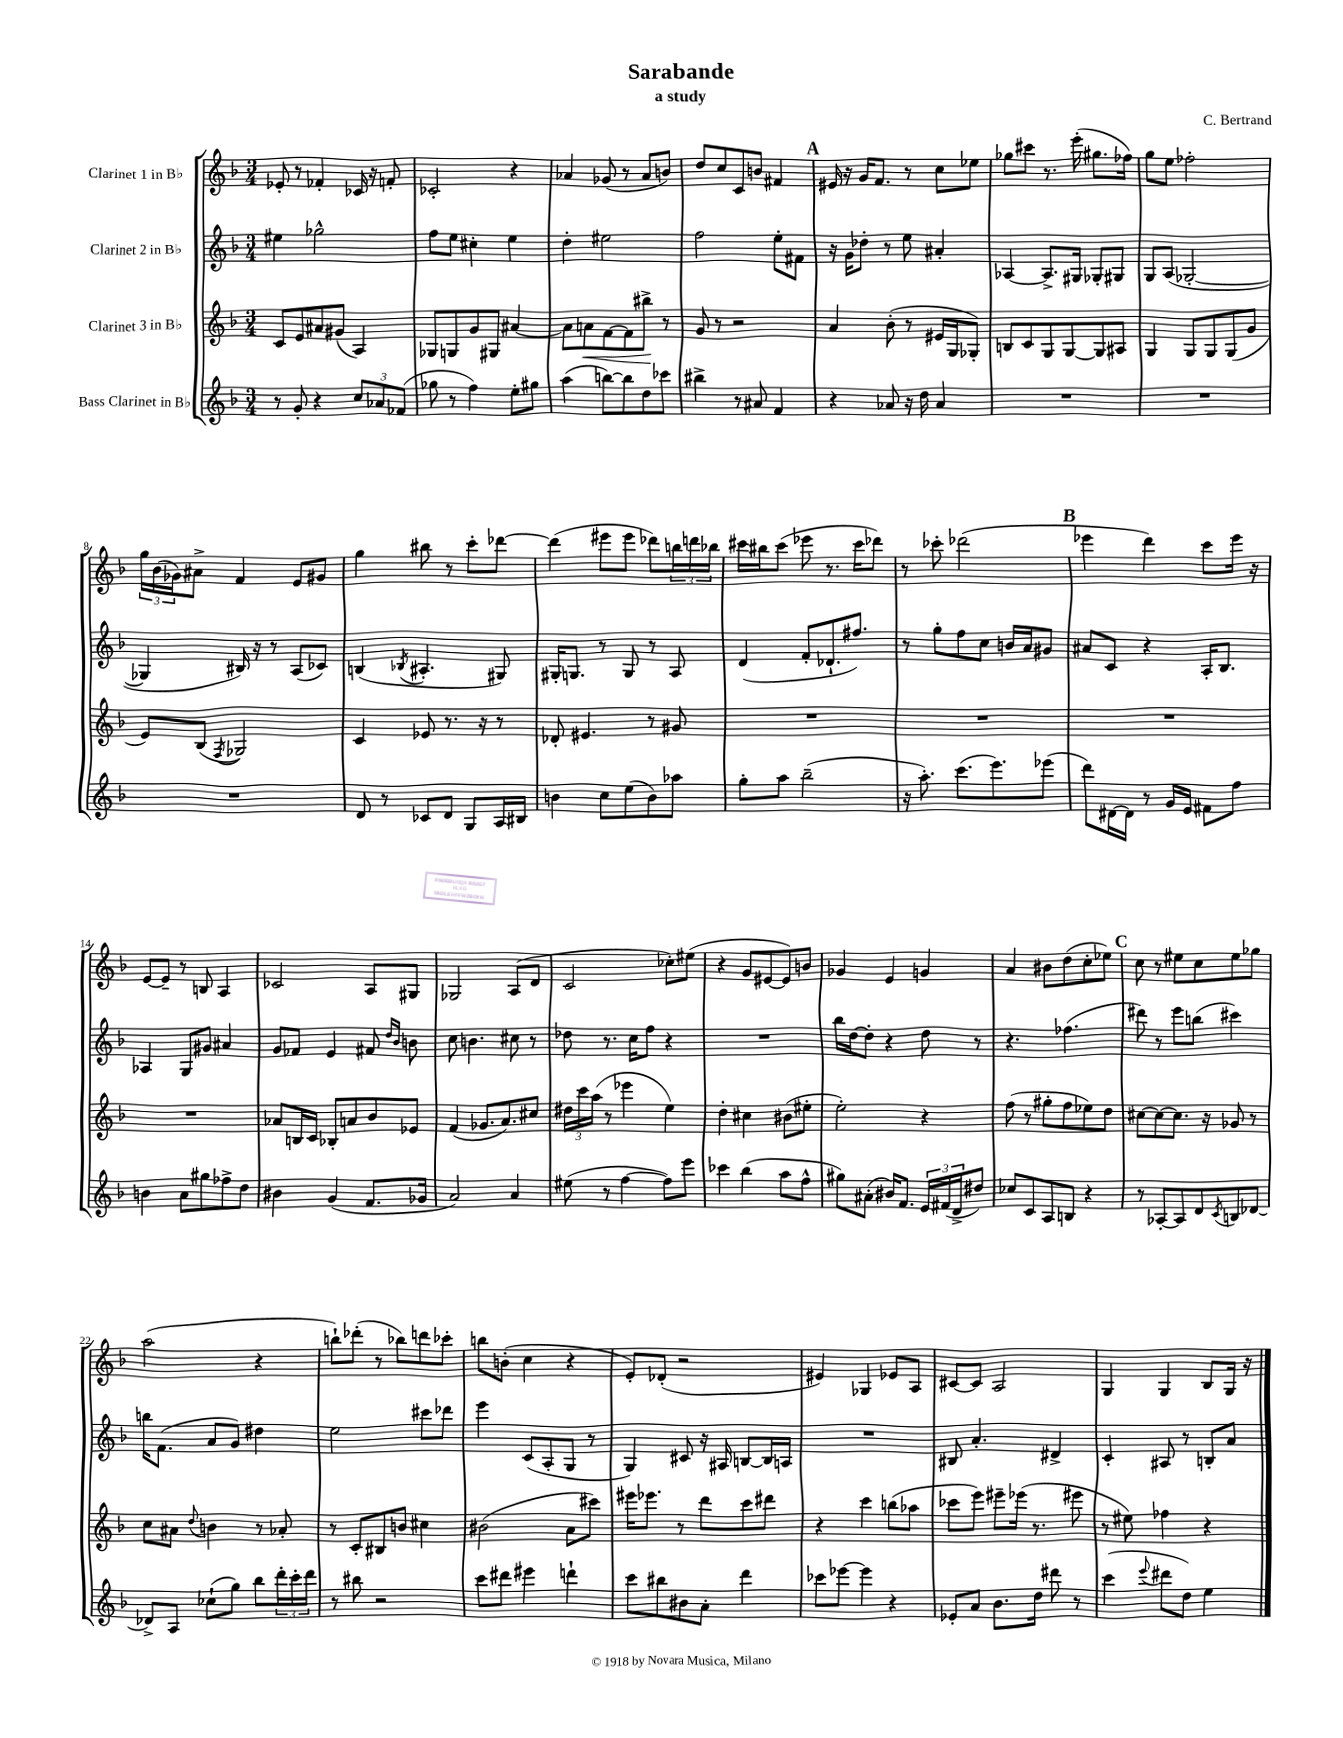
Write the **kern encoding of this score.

**kern	**kern	**kern	**kern
*staff4	*staff3	*staff2	*staff1
*clefG2	*clefG2	*clefG2	*clefG2
*k[b-]	*k[b-]	*k[b-]	*k[b-]
*M3/4	*M3/4	*M3/4	*M3/4
8r	8c/L	4ee#\	8e-'/
8g'/	8e/	.	8r
4r	8a#/	2gg-^^\	4f-'/
.	(8g#/J	.	.
12cc/L	4A/)	.	16c-/
.	.	.	16r
12a-/	.	.	.
.	.	.	8f'/
(12f-/J	.	.	.
=	=	=	=
8gg-\	8G-/L	8ff\L	2c-'/
8r	8G/	8ee\J	.
4ff\)	8g/	4cc#'\	.
.	8G#/J	.	.
8ee'\L	[4a#/	4ee\	4r
8gg#\J	.	.	.
=	=	=	=
(4aa\	8a#\]L	4dd'\	4a-/
.	8a\	.	.
[8bb\L)	[8f\	2ee#\	(8g-/
8bb\]	8f\]	.	8r
8dd\	8bb#^\J	.	8a-/L
8ccc-\J	8r	.	8b/J)
=	=	=	=
4bb#^\	8g/	2ff\	8dd/L
.	8r	.	8cc/
8r	2r	.	8c/
8a#/	.	.	8b/J
4f/	.	8ee'\L	4f#/
.	.	8f#\J	.
=	=	=	=
4r	4a/	16r	16e#/
.	.	16g\LK	16r
.	.	8dd-'\J	16g/LK
.	.	.	8.f/J
8a-/	(8b-'\	8r	.
16r	8r	8ee\	8r
16dd\	.	.	.
4a-/	16e#/LL	4a#'/	8cc\L
.	16G/J	.	.
.	8G-'/J)	.	8ee-\J
=	=	=	=
2.r	8B/L	[4A-/	8gg-\L
.	8c/	.	8ccc#\J
.	8G/	8.A-^/]L	8.r
.	[8G/	.	.
.	.	16G#/Jk	(16eee'\
.	8G/]	8G-'/L	8.gg#\L
.	8A#/J	8G#/J	.
.	.	.	16ff-\Jk)
=	=	=	=
2.r	4G/	8G/L	8gg\L
.	.	(8A/J	8ee\J
.	8G/L	[2G-'/	2ff-'\
.	8G/	.	.
.	(8G/	.	.
.	8g/J	.	.
=	=	=	=
2.r	8e/L)	4G-/]	24gg\LL
.	.	.	(24b-\
.	.	.	24g-\J)
.	(8B-/J	.	8a#^\J
.	8qF/	.	.
.	2G-/)	16B#/)	4f/
.	.	16r	.
.	.	8r	.
.	.	(8A/L	8e/L
.	.	8c-/J)	8g#/J
=	=	=	=
8d/	4c/	(4B/	4gg\
8r	.	.	.
.	.	8qB-/	.
8c-/L	8e-/	4.A#'/	8bb#\
8d/J	8.r	.	8r
8G/L	.	.	8ccc'\L
.	16r	.	.
16A/L	8r	8G#/)	[8ddd-\J
16B#/JJ	.	.	.
=	=	=	=
4b\	8d-'/	16G#'/LK	(4ddd-\]
.	.	8.G/J	.
.	4.e#/	.	.
8cc\L	.	8r	8eee#\L
(8ee\	.	8G/	8eee#\J
8b\)	8r	8r	8ddd-\L)
8aa-\J	8g#/	8A/	24bb\L
.	.	.	24ddd\
.	.	.	24bb-\JJ
=	=	=	=
8gg'\L	2.r	(4d/	16ccc#\LL
.	.	.	16bb#\J
8aa\J	.	.	(8ccc#\J
(2bb-~\	.	8f'/L	8eee-\
.	.	8.d-`/	8.r
.	.	8.ff#/J)	16ccc#\LK
.	.	.	8ddd-\J)
=	=	=	=
16r	2.r	8r	8r
8.aa'\)	.	.	.
.	.	8gg'\L	8ccc-'\
(8.ccc\L	.	8ff\	(2ddd-\
.	.	8cc\J	.
8.eee\)	.	.	.
.	.	16b/LL	.
.	.	16a/J	.
(8eee-\J	.	8g#/J	.
=	=	=	=
8ddd\L)	2.r	8a#/L	4eee-\
[16d#\L	.	8c/J	.
16d#\]JJ	.	.	.
8r	.	4r	4ddd\)
16g/LL	.	.	.
16e/JJ	.	.	.
8f#\L	.	16A'/LK	8ccc\L
.	.	8.B-/J	.
8ff\J	.	.	16eee-\Jk
.	.	.	16r
=	=	=	=
4b\	2.r	4A-/	[8e/L
.	.	.	8e~/]J
8a\L	.	8G/L	8r
8gg#\	.	8g#/J	8B/
8ff-^\	.	4a#/	4A/
8dd\J	.	.	.
=	=	=	=
4b#\	8a-/L	8g/L	2c-/
.	16B/L	8f-/J	.
.	16c/JJ	.	.
(4g/	8B-'/L	4e/	.
.	8a/	.	.
8.f/L	8b-/	8f#/	8A/L
.	.	16qqdd/LL	.
.	.	16qqb-/JJ	.
.	8e-/J	8b\	8G#/J
16g-/Jk	.	.	.
=	=	=	=
2a/)	(4f/	8cc\	2G-/
.	.	4.b\	.
.	8.g-/L	.	.
.	8.a/)	.	.
4a/	.	8cc#\	(8A/L
.	8cc#/J	8r	8d/J
=	=	=	=
(8ee#\	24dd#\LL	8dd-\	2c/
.	24ccc\	.	.
.	(24aa\JJ	.	.
8r	8r	8.r	.
[4ff\	4eee-\	.	.
.	.	16cc\LK	.
.	.	8ff\J	.
8ff\]L)	4ee\)	4r	8cc-'\L)
8eee\J	.	.	(8ee#\J
=	=	=	=
4ccc-\	4dd'\	2.r	4r
(4bb-\	4cc#\	.	8g/L
.	.	.	[8e#/
8aa\L	(8b#\L	.	8e#/])
8ff^^\J	8ee#'\J	.	8b/J
=	=	=	=
8gg#\L)	2ee'\)	16bb-\LL	4g-/
.	.	[16dd\J	.
(8a#'\J	.	8dd'\]J	.
16b#/LK)	.	4r	4e/
8.f/J	.	.	.
24e/LL	4r	8dd\	4g/
(24f#/	.	.	.
24d^/J	.	.	.
8dd#/J)	.	8r	.
=	=	=	=
8cc-/L	(8ff\	4.r	4a/
8c/	8r	.	.
8A/	8gg#'\L	.	8b#\L
8B/J	8ff\	(4.ff-\	(8dd\
4r	8ee-\)	.	8cc'\
.	8dd\J	.	8ee-\J)
=	=	=	=
8r	[8cc#\L	8ddd#\)	8cc\
[8A-'/L	8cc#\_	8r	8r
8A-/]	8.cc#\]J	8eee\L	8ee#\L
8d/	.	(8bb\J	8cc\
.	16r	.	.
8qc/	.	.	.
8B/	8g-/	4ccc#\)	8ee#\
[8d-/J	8r	.	8gg-\J
=	=	=	=
8d-^/]L	8cc\L	16bb\LK	(2aa\
.	.	(8.f\J	.
8A/J	8a#\J	.	.
.	8qqdd/	.	.
(8cc-`\L	4b\	8a/L	.
8gg\J)	.	8g/J)	.
8bb-\L	8r	4dd#\	4r
24ddd'\L	8a-'/	.	.
24ccc'\	.	.	.
24ddd\JJ	.	.	.
=	=	=	=
8r	8r	2ee\	8bb`\L)
8bb#\	8c'/L	.	(8ddd-'\J
2r	8B#/	.	8r
.	8b/J	.	8bb-\L)
.	4cc#\	8ccc#\L	8ddd\
.	.	8ddd-\J	8ccc-'\J
=	=	=	=
8ccc\L	(2b#\	4eee\	8bb\L
8ddd#\J	.	.	(8b'\J
4eee#\	.	(8c/L	4cc\
.	.	8A'/	.
4ddd`\	8a\L	8G/J	4r
.	8ccc#\J)	8r	.
=	=	=	=
8ccc\L	16eee#\LK	4G/)	8e'/L)
.	8.eee-\J	.	.
8bb#\	.	.	(8d-'/J
8b#\	8r	8c#/	2r
8a'\J	8ddd\L	16r	.
.	.	16A#/	.
4ddd\	8ccc\	[8B/L	.
.	8ddd#\J	16B/]L	.
.	.	16A/JJ	.
=	=	=	=
8ccc-\L	4r	2.r	4e#/)
[8eee-\J	.	.	.
4eee-\]	4ccc\	.	4G-/
4r	(8bb\L	.	8e-/L
.	8aa-\J	.	8A/J
=	=	=	=
8e-'/L	8ccc-\L	8B#/	[8c#/L
8a/J	8eee\J)	4.a'/	8c#/]J
8.b-\L	8eee#~\L	.	2A/
.	(16eee-\Jk	.	.
16dd\Jk	8.r	.	.
8ddd#\	.	4d#^/	.
8r	8eee#\	.	.
=	=	=	=
(4ccc\	8r	4c'/	4G/
.	8ee#\)	.	.
8qqeee/	.	.	.
8ddd#\L	4ff-\	8A#/	4G/
8dd\J)	.	8r	.
4ee\	4r	8B'/L	8B-/L
.	.	8a/J	16G/Jk
.	.	.	16r
==	==	==	==
*-	*-	*-	*-
